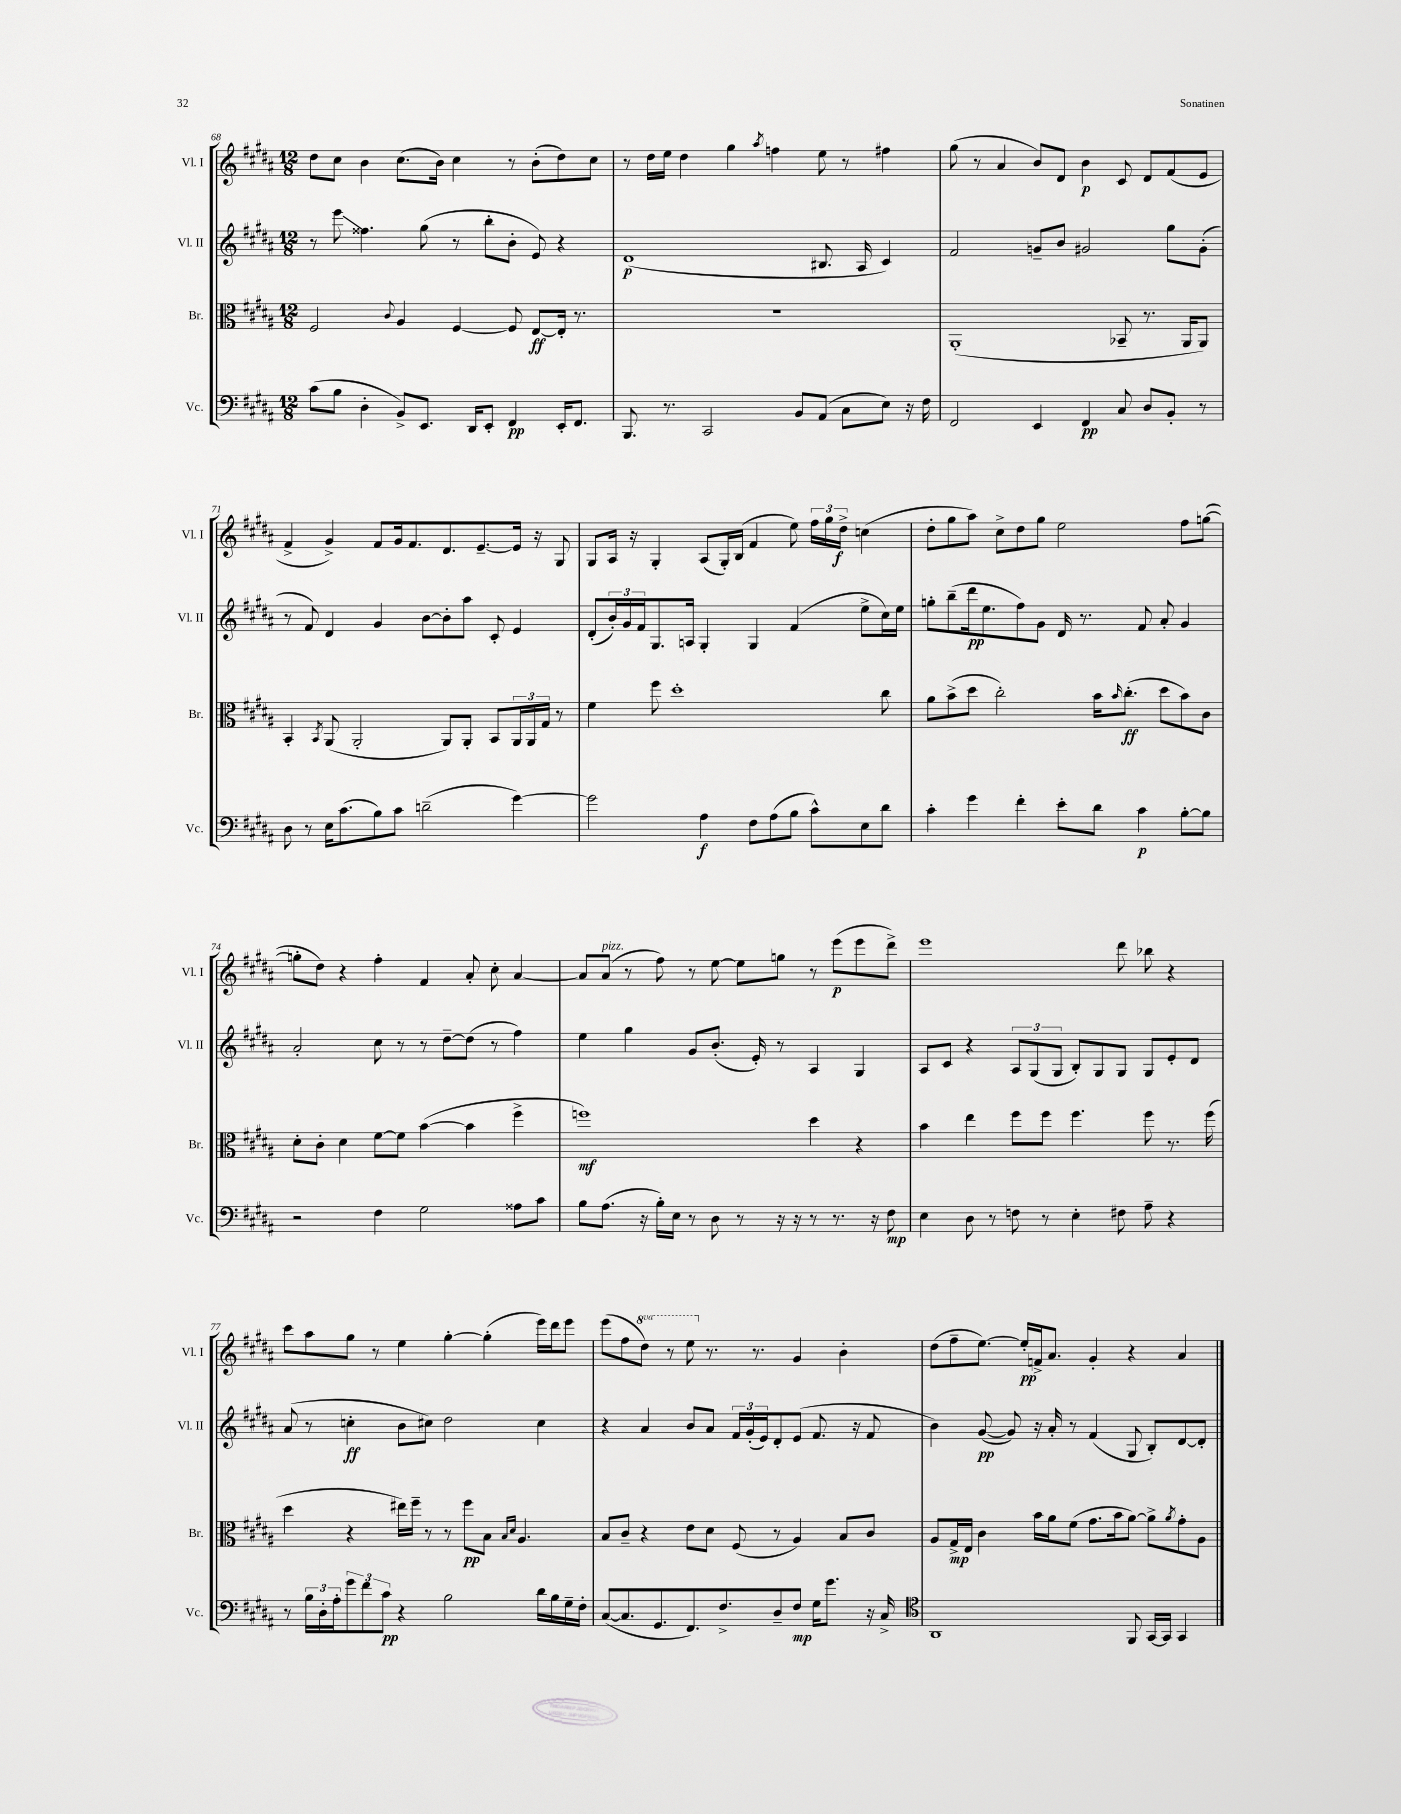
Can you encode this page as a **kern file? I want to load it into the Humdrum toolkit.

**kern	**kern	**kern	**kern
*staff4	*staff3	*staff2	*staff1
*clefF4	*clefC3	*clefG2	*clefG2
*k[f#c#g#d#a#]	*k[f#c#g#d#a#]	*k[f#c#g#d#a#]	*k[f#c#g#d#a#]
*M12/8	*M12/8	*M12/8	*M12/8
(8c#	2F#	8r	8dd#
8B	.	8eee	8cc#
4D#'	.	4.ff##	4b
.	8qqc#	.	.
8BB^)	4A#	.	(8.cc#
8.EE	.	(8gg#	.
.	.	.	16b)
.	[4F#	8r	4cc#
16DD#	.	.	.
8EE'	.	8bb'	.
4FF#	8F#]	8b'	8r
.	[8E	8e)	(8b'
16EE'	16E']	4r	8dd#)
8.FF#	8.r	.	.
.	.	.	8cc#
=	=	=	=
8.BBB	1.r	(1d#	8r
.	.	.	16dd#
8.r	.	.	16ee
.	.	.	4dd#
2CC#	.	.	.
.	.	.	4gg#
.	.	.	8qaa#
.	.	.	4ff
8BB	.	.	.
(8AA#	.	8.B#	8ee
8C#	.	.	8r
.	.	16A#	.
8E)	.	4c#)	4ff#
16r	.	.	.
16F#	.	.	.
=	=	=	=
2FF#	(1AA#'	2f#	(8gg#
.	.	.	8r
.	.	.	4a#
4EE	.	8g~	8b)
.	.	8b	8d#
4FF#	.	2g#	4b
8C#	8BB-~	.	8c#
8D#	8.r	.	8d#
8BB'	.	8gg#	(8f#
.	16AA#	.	.
8r	8AA#)	(8g#'	8e
=	=	=	=
8D#	4BB'	8r	4f#^
8r	.	8f#)	.
.	8qBB	.	.
16E	(8AA#	4d#	4g#^)
(8.c#	.	.	.
.	2AA#'	.	.
8B)	.	4g#	8f#
8c#	.	.	16g#
.	.	.	8.f#
(2d~	.	[8b	.
.	8AA#)	8b']	8.d#
.	8AA#'	8aa#	.
.	.	.	[8.e~
.	8BB	8c#'	.
[4g#)	24AA#	4e	16e]
.	24AA#	.	.
.	.	.	16r
.	24G#	.	.
.	8r	.	8G#
=	=	=	=
2g#]	4f#	(8d#'	8G#
.	.	24b')	16A#
.	.	24g#	.
.	.	.	16r
.	.	24f#	.
.	8ff#	8.G#	4G#'
.	1dd#'	.	.
.	.	16A	.
4A#	.	4G#'	(8A#
.	.	.	16G#')
.	.	.	(16B
8F#	.	4G#	4f#
(8A#	.	.	.
8B	.	(4f#	8ee)
8c#^^)	.	.	24ff#
.	.	.	24gg#
.	.	.	24dd#^
8E	.	8ee^	(4cc
8d#	8cc#	16cc#)	.
.	.	16ee	.
=	=	=	=
4c#'	8a#	8gg'	8dd#'
.	(8b^	(8bb~	8gg#
4g#	8dd#	16ddd#	8aa#)
.	.	8.ee	.
.	2cc#')	.	8cc#^
4f#'	.	8ff#)	8dd#
.	.	8g#	8gg#
8e'	.	16d#	2ee
.	.	8.r	.
8d#	16b	.	.
.	16qqb	.	.
.	(8.cc#'	.	.
4c#	.	8f#	.
.	8dd#	8a#'	.
[8B'	8b)	4g#	8ff#
8B]	8c#	.	([8gg
=	=	=	=
2r	8d#'	2a#'	8gg']
.	8c#'	.	8dd#)
.	4d#	.	4r
4F#	[8f#	8cc#	4ff#'
.	8f#]	8r	.
2G#	([4b	8r	4f#
.	.	[8dd#~	.
.	4b]	(8dd#]	8a#'
.	.	8r	8cc#'
8A##	4ff#^	4ff#)	[4a#
8c#	.	.	.
=	=	=	=
8B	1ff)	4ee	8a#]
(8.A#	.	.	(8a#
.	.	4gg#	8r
16r	.	.	.
16B')	.	.	8ff#)
16E	.	.	.
8r	.	8g#	8r
8D#	.	(8.b'	[8ee
8r	.	.	8ee]
.	.	16e')	.
16r	.	8r	8gg
16r	.	.	.
8r	4dd#	4A#	8r
8.r	.	.	(8eee
.	4r	4G#	8eee
16r	.	.	.
8F#	.	.	8ddd#^)
=	=	=	=
4E	4b	8A#	1eee
.	.	8c#	.
8D#	4ee	4r	.
8r	.	.	.
8F	8ff#	12A#	.
.	.	(12G#	.
8r	8ff#	.	.
.	.	12G#	.
4E'	4.ff#	8B')	.
.	.	8G#	.
8F#	.	8G#	8ddd#
8A#~	8ff#	8G#	8bb-
4r	8.r	8e'	4r
.	.	8d#	.
.	(16ff#	.	.
=	=	=	=
8r	4dd#	(8a#	8ccc#
24B	.	8r	8aa#
24D#'	.	.	.
24A#'	.	.	.
12g#	4r	4cc'	8gg#
12f#	.	.	.
.	.	.	8r
12c#	.	.	.
4r	16ee#)	8b	4ee
.	16ff#~	.	.
.	8r	8cc#)	.
2B	8r	2dd#	[4gg#'
.	8ff#	.	.
.	8B	.	(4gg#']
.	16qqB	.	.
.	16qqd#	.	.
.	4.A#	.	.
16d#	.	4cc#	16eee)
16B	.	.	16ddd#
16G#~	.	.	8eee
16F#'	.	.	.
=	=	=	=
([8C#	8B	4r	(8eee
8.C#]	8c#~	.	8ff#
.	4r	4a#	8ddd#)
8.GG#	.	.	.
.	.	.	8r
8.FF#)	8e	8b	8eee
.	8d#	8a#	8.r
8.F#^	.	.	.
.	(8F#	24f#	.
.	.	(24g#'	.
.	.	.	8.r
.	.	24e)	.
8D#~	8r	8d#'	.
8F#	4A#)	(8e	4g#
16G#	.	8.f#	.
8.g#	.	.	.
.	8B	.	4b'
.	.	16r	.
16r	8c#	8f#	.
16C#^	.	.	.
=	=	=	=
*clefC4	*	*	*
1AA#	8A#	4b)	(8dd#
.	16G#^	.	8ff#~
.	16E	.	.
.	4c#	([8g#	[8.ee)
.	.	8g#])	.
.	.	.	16ee']
.	16b	16r	16f^
.	16a#	16a#'	8.a#
.	(8f#	8r	.
.	8.g#	(4f#	4g#'
.	16b	.	.
8FF#	[8a#)	8G#	4r
[16GG#	8a#^]	8B')	.
16GG#]	.	.	.
.	8qa#	.	.
4GG#	8g#'	[8d#	4a#
.	8A#	8d#']	.
==	==	==	==
*-	*-	*-	*-
